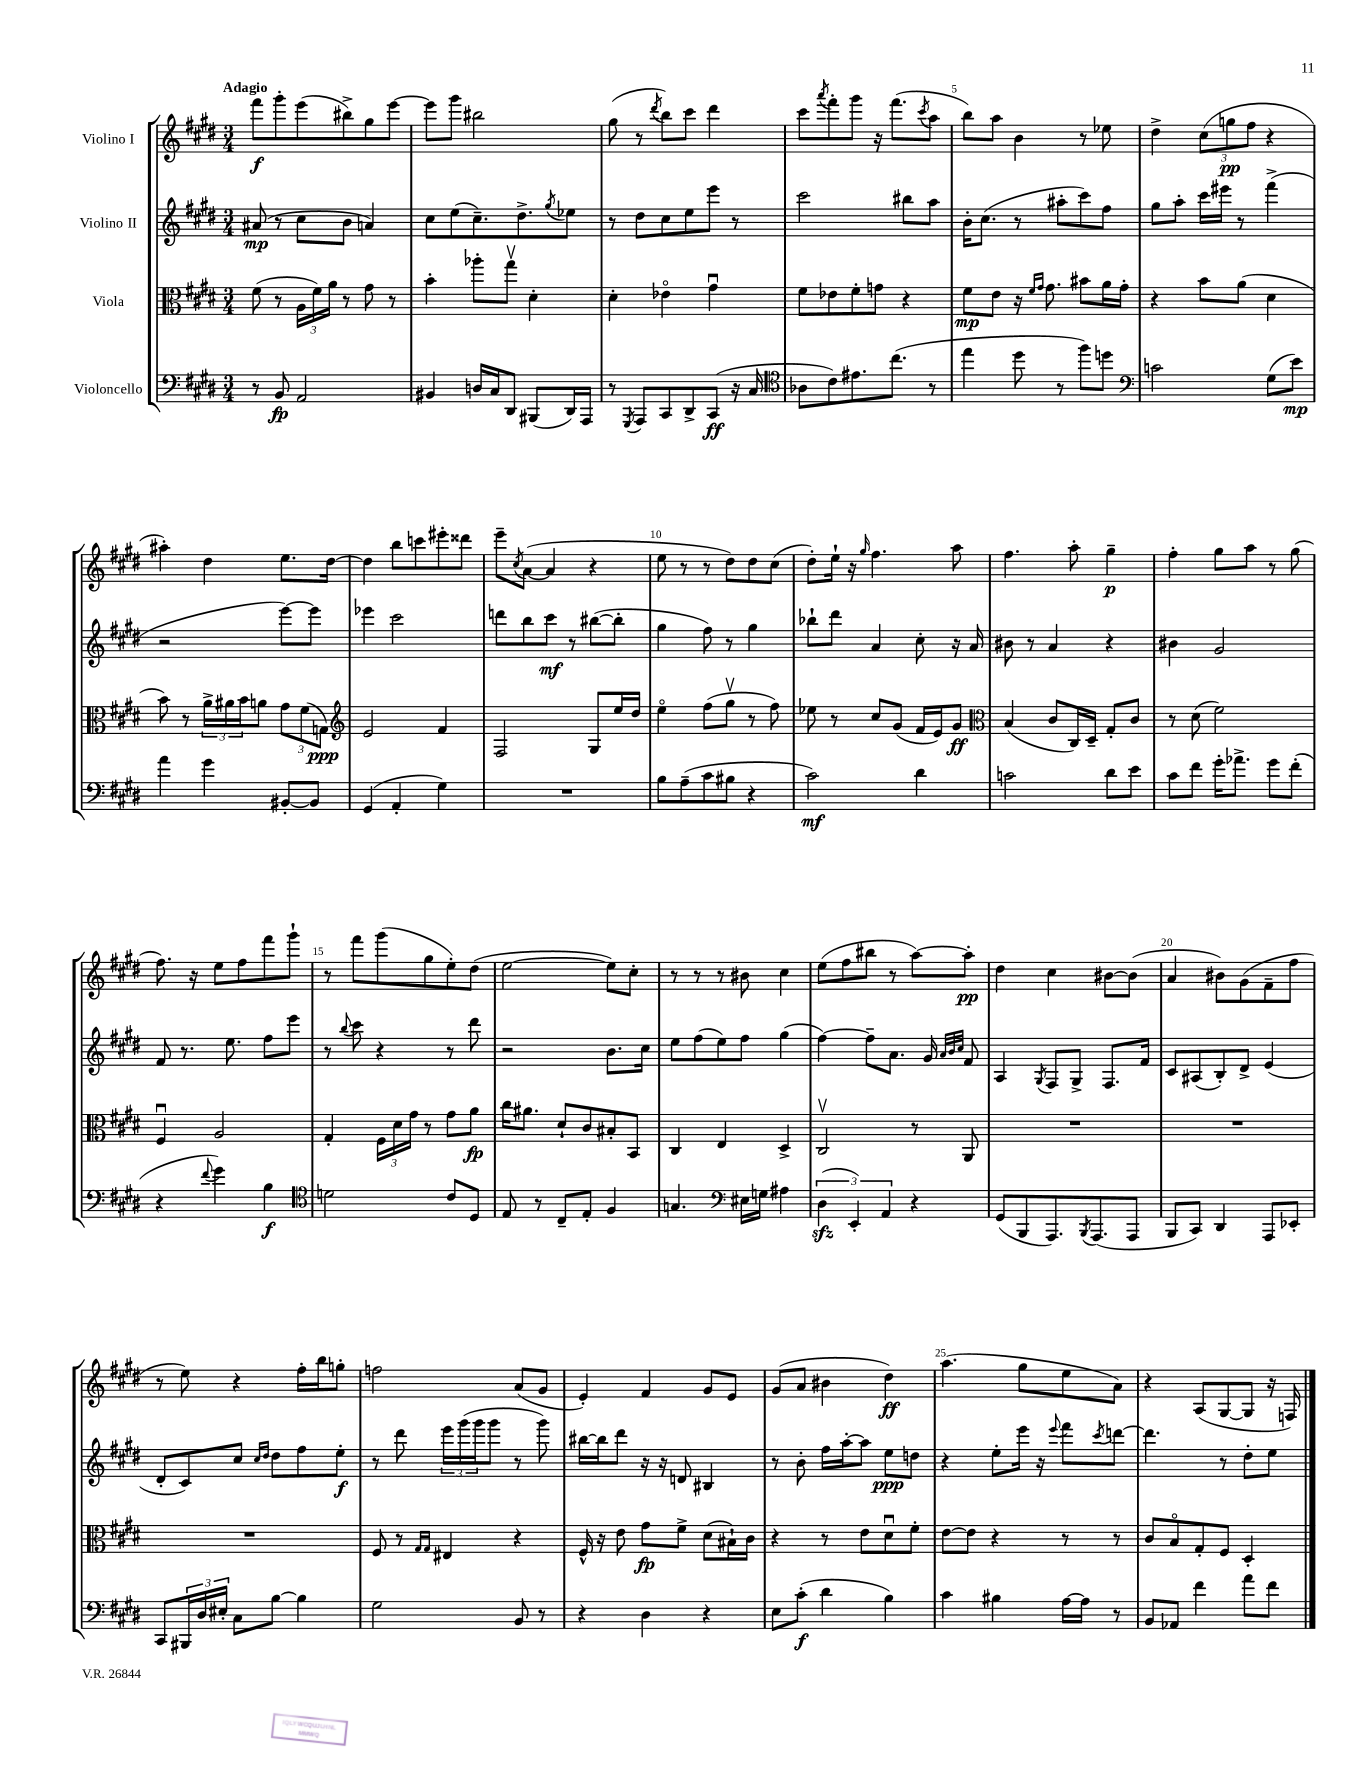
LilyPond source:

<<
\new StaffGroup <<
\new Staff = "s0" \with { instrumentName = "Violino I" } {
    \clef treble \key e \major \numericTimeSignature \time 3/4 \tempo "Adagio"
    fis'''8\f gis'''8-. e'''8( bis''8->) gis''8 e'''8~ |
    e'''8 gis'''8 bis''2 |
    gis''8( r8 \acciaccatura { dis'''8 } b''8) cis'''8 dis'''4 |
    cis'''8 \acciaccatura { a'''8 } fis'''8-. gis'''8 r16 fis'''8.( \acciaccatura { cis'''8 } a''8 |
    b''8) a''8 b'4 r8 ees''8 |
    dis''4-> \tuplet 3/2 { cis''8( g''8\pp fis''8 } r4 |
    ais''4-.) dis''4 e''8. dis''16~ |
    dis''4 b''8 c'''8 eis'''8-. disis'''8 |
    e'''8-- \acciaccatura { cis''8 } a'8~( a'4 r4 |
    e''8 r8 r8 dis''8) dis''8 cis''8( |
    dis''8-.) e''16-! r16 \grace { gis''16 } fis''4. a''8 |
    fis''4. a''8-. gis''4--\p |
    fis''4-. gis''8 a''8 r8 gis''8( |
    fis''8.) r16 e''8 fis''8 fis'''8 gis'''8-! |
    r8 fis'''8 gis'''8( gis''8 e''8-.) dis''8( |
    e''2~ e''8) cis''8-. |
    r8 r8 r8 bis'8 cis''4 |
    e''8( fis''8 bis''8 r8 a''8~) a''8-.\pp |
    dis''4 cis''4 bis'8~ bis'8( |
    a'4 bis'8) gis'8( fis'8-- fis''8 |
    r8 e''8) r4 fis''16-. b''16 g''8-. |
    f''2 a'8( gis'8 |
    e'4-.) fis'4 gis'8 e'8 |
    gis'8( a'8 bis'4 dis''4\ff) |
    a''4.( gis''8 e''8 a'8) |
    r4 a8( gis8~ gis8 r16 f16) \bar "|." |
}
\new Staff = "s1" \with { instrumentName = "Violino II" } {
    \clef treble \key e \major \numericTimeSignature \time 3/4
    ais'8\mp( r8 cis''8 b'8 a'4) |
    cis''8 e''8( cis''8.--) dis''8.-> \acciaccatura { gis''8 } ees''8 |
    r8 dis''8 cis''8 e''8 e'''8 r8 |
    cis'''2 bis''8 a''8 |
    b'16-. cis''8.( r8 ais''8-. cis'''8) fis''8 |
    gis''8 a''8-. cis'''16 eis'''16 r8 fis'''4->( |
    r2 e'''8~) e'''8 |
    ees'''4 cis'''2 |
    d'''8 b''8 cis'''8\mf r8 bis''8~( bis''8-. |
    gis''4 fis''8) r8 gis''4 |
    bes''8-! dis'''8 a'4 cis''8-. r16 a'16 |
    bis'8 r8 a'4 r4 |
    bis'4 gis'2 |
    fis'8 r8. e''8. fis''8 e'''8 |
    r8 \appoggiatura { b''8 } cis'''8 r4 r8 dis'''8 |
    r2 b'8. cis''16 |
    e''8 fis''8( e''8) fis''8 gis''4( |
    fis''4~) fis''8-- a'8. gis'16 \grace { a'32 b'32 cis''32 } fis'8 |
    a4 \acciaccatura { gis8 } fis8 gis8-> fis8. fis'16 |
    cis'8 ais8( b8-.) dis'8-> e'4( |
    dis'8-. cis'8) cis''8 \grace { cis''16 dis''16 } dis''8 fis''8 e''8-.\f |
    r8 dis'''8 \tuplet 3/2 { e'''16 gis'''16( gis'''16 } gis'''8 r8 gis'''8) |
    bis''16~ bis''16 dis'''8 r16 r16 d'8 bis4 |
    r8 b'8-. fis''16 a''16~-. a''8 e''8\ppp d''8 |
    r4 e''8-. e'''16 r16 \appoggiatura { e'''8 } fis'''8 \acciaccatura { cis'''8 } d'''8~ |
    d'''4. r8 dis''8-. e''8 \bar "|." |
}
\new Staff = "s2" \with { instrumentName = "Viola" } {
    \clef alto \key e \major \numericTimeSignature \time 3/4
    fis'8( r8 \tuplet 3/2 { a16 fis'16) a'16 } r8 gis'8 r8 |
    b'4-. aes''8-. gis''8\upbow dis'4-. |
    dis'4-. ees'4\flageolet gis'4\downbow |
    fis'8 ees'8 fis'8-. g'8 r4 |
    fis'8\mp e'8 r16 \grace { fis'16 gis'16 } gis'8. bis'8 a'16 gis'16-. |
    r4 b'8 a'8( dis'4 |
    b'8) r8 \tuplet 3/2 { a'16-> ais'16 b'16 } a'8 \tuplet 3/2 { gis'8 fis'8( g8\ppp) } |
    \clef treble e'2 fis'4 |
    fis2 gis8 e''16 dis''16 |
    e''4\flageolet fis''8( gis''8\upbow r8 fis''8) |
    ees''8 r8 cis''8 gis'8( fis'16 e'16) gis'8\ff |
    \clef alto b4( cis'8 cis16) dis16-- gis8-. cis'8 |
    r8 dis'8( fis'2) |
    fis4\downbow a2 |
    gis4-. \tuplet 3/2 { fis16 dis'16 gis'16 } r8 gis'8 a'8\fp |
    cis''16 ais'8. dis'8-! cis'8 bis8-. b,8 |
    cis4 e4 dis4-> |
    cis2\upbow r8 a,8 |
    R2. |
    R2. |
    R2. |
    fis8 r8 \grace { gis16 gis16 } eis4 r4 |
    fis16-^ r16 e'8 gis'8\fp fis'8-> dis'8( bis16-!) cis'16 |
    r4 r8 e'8 dis'8\downbow fis'8-. |
    e'8~ e'8 r4 r8 r8 |
    cis'8 b8\flageolet gis8-. fis8 dis4-. \bar "|." |
}
\new Staff = "s3" \with { instrumentName = "Violoncello" } {
    \clef bass \key e \major \numericTimeSignature \time 3/4
    r8 b,8\fp a,2 |
    bis,4 d16 cis16 dis,8 bis,,8( dis,16) a,,16 |
    r8 \acciaccatura { gis,,8 } a,,8 cis,8 dis,8-> cis,8\ff( r16 cis16 |
    \clef tenor aes8 cis'8) eis'8. cis''8.( r8 |
    e''4 dis''8 r8 fis''8) d''8 |
    \clef bass c'2 gis8( e'8\mp) |
    a'4 gis'4 bis,8~-. bis,8 |
    gis,4( a,4-. gis4) |
    R2. |
    b8 a8--( cis'8 bis8 r4 |
    cis'2\mf) dis'4 |
    c'2 dis'8 e'8 |
    cis'8 fis'8 gis'16-. aes'8.-> gis'8 fis'8-.( |
    r4 \appoggiatura { fis'8 } gis'4) b4\f |
    \clef tenor d'2 cis'8 dis8 |
    e8 r8 cis8-- e8-. fis4 |
    g4. \clef bass eis16 g16 ais4 |
    \tuplet 3/2 { dis4\sfz( e,4-.) a,4 } r4 |
    gis,8( b,,8 a,,8.) \acciaccatura { b,,8 } a,,8.( a,,8 |
    b,,8 cis,8) dis,4 a,,8 ees,8-. |
    cis,8 \tuplet 3/2 { bis,,16 dis16 eis16-. } cis8 b8~ b4 |
    gis2 b,8 r8 |
    r4 dis4 r4 |
    e8 cis'8-.\f( dis'4 b4) |
    cis'4 bis4 a16~ a16 r8 |
    b,8 aes,8 fis'4 a'8 fis'8 \bar "|." |
}
>>
>>
\layout { \context { \Score \override BarNumber.break-visibility = ##(#f #t #t) barNumberVisibility = #(every-nth-bar-number-visible 5) } }
